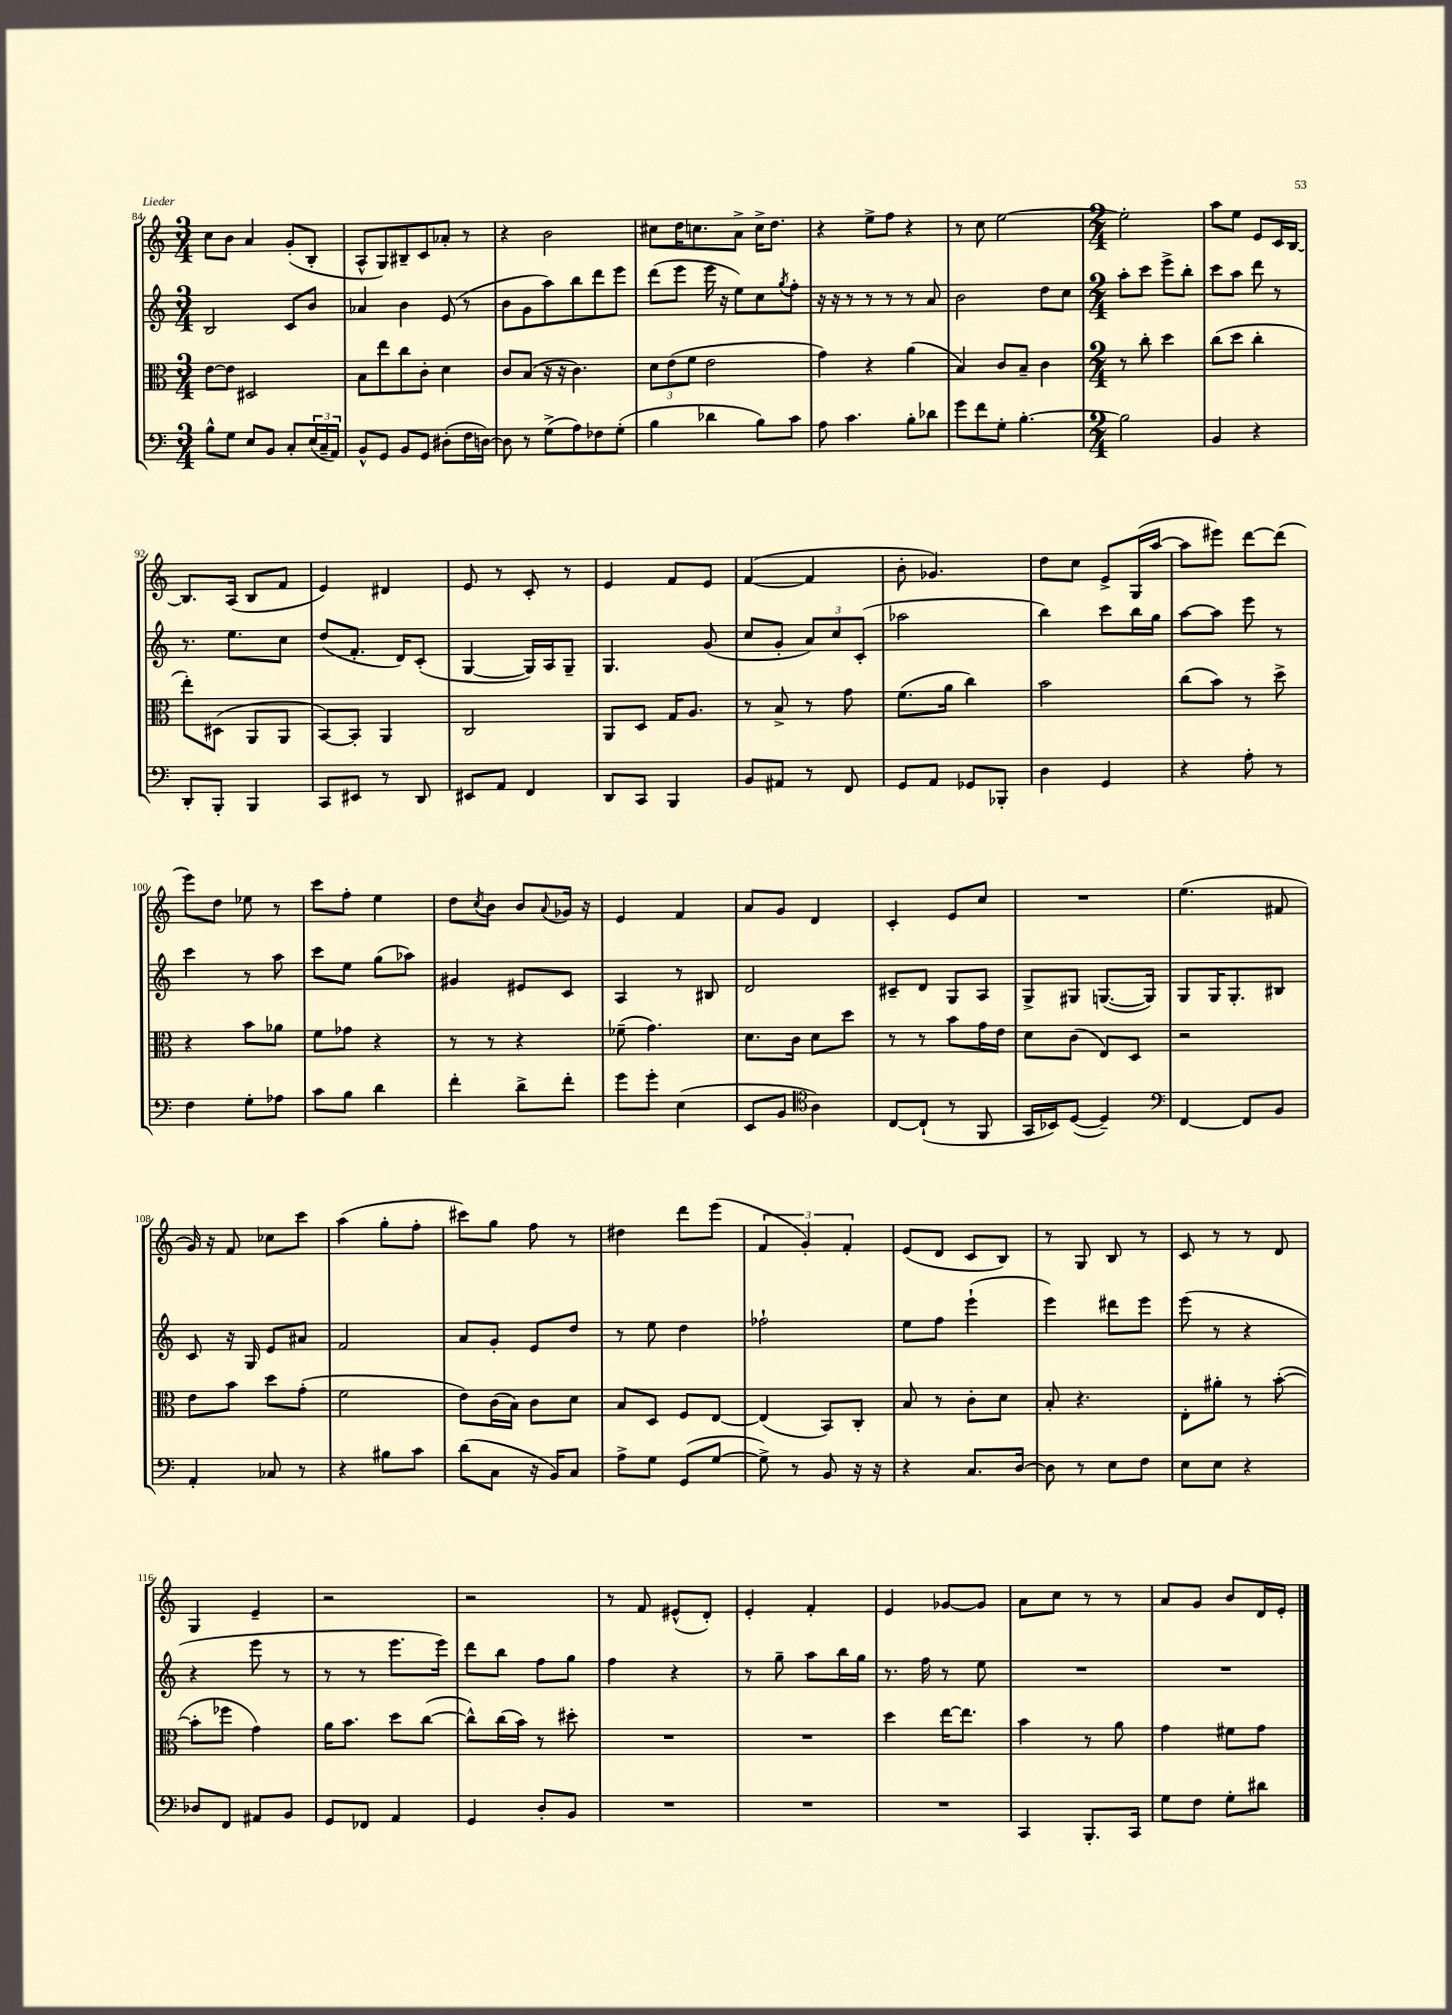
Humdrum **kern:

**kern	**kern	**kern	**kern
*staff4	*staff3	*staff2	*staff1
*clefF4	*clefC3	*clefG2	*clefG2
*k[]	*k[]	*k[]	*k[]
*M3/4	*M3/4	*M3/4	*M3/4
8B^^	[8e	2B	8cc
8G	8e]	.	8b
8E	2D#	.	4a
8BB	.	.	.
8C'	.	8c	(8g'
(24E	.	8b	8B'
24C~	.	.	.
24AA)	.	.	.
=	=	=	=
8BB^^	8B	4a-	8A^^
8GG	8ee	.	8G)
8BB	8cc	4b	8B#~
8GG	8c'	.	8c
(8D#'	4d	(8e	8a-'
16F	.	8r	8r
[16D)	.	.	.
=	=	=	=
8D]	8c	8b	4r
8r	(8B	8g	.
(8G^	16r	8aa)	2b
.	16r	.	.
8A)	4.c)	8bb	.
8F-	.	8ddd	.
(8G'	.	8eee	.
=	=	=	=
4B	12d	(8ddd	8cc#
.	(12e	.	.
.	.	8eee	16dd
.	12f	.	.
.	.	.	8.cc
4d-	2e	16eee	.
.	.	16r	.
.	.	8ee)	8a^
8B)	.	8cc	16cc^
.	.	.	8.dd
.	.	8qgg	.
8c	.	8ff'	.
=	=	=	=
8A	4g)	16r	4r
.	.	16r	.
4.c	.	8r	.
.	4r	8r	8ee^
.	.	8r	8ff
8B'	(4a	8r	4r
8d-	.	8a	.
=	=	=	=
8g	4B)	2b	8r
8f	.	.	8cc
8G'	8c	.	[2ee
[4.B'	8B~	.	.
.	4c	8dd	.
.	.	8cc	.
=	=	=	=
*M2/4	*M2/4	*M2/4	*M2/4
2B]	8r	8aa'	2ee']
.	8cc'	8ccc	.
.	4dd	8eee^	.
.	.	8bb'	.
=	=	=	=
4BB	(8cc	8ccc	8aa
.	8dd	8aa	8ee
4r	4cc'	8ddd	8e
.	.	8r	16c
.	.	.	[16B
=	=	=	=
8DD'	8ee')	8.r	8.B]
8BBB'	(8D#	.	.
.	.	8.ee	(16A
4BBB	8AA	.	8B
.	8AA	8cc	8f
=	=	=	=
8CC	[8BB)	(8dd	4e)
8EE#	8BB']	8.f'	.
8r	4AA	.	4d#
.	.	16d)	.
8DD	.	(8c'	.
=	=	=	=
8EE#	2C	[4G	8e
8AA	.	.	8r
4FF	.	16G])	8c'
.	.	16A	.
.	.	8G~	8r
=	=	=	=
8DD	8AA	4.G	4e
8CC	8D	.	.
4BBB	16G	.	8f
.	8.A	.	.
.	.	(8g	8e
=	=	=	=
8BB	8r	8cc	([4f
8AA#	8B^	8g'	.
8r	8r	12a)	4f]
.	.	12cc	.
8FF	8g	.	.
.	.	(12c'	.
=	=	=	=
8GG	(8.f	2aa-	8b'
8AA	.	.	4.g-)
.	16a	.	.
8GG-	4cc)	.	.
8BBB-'	.	.	.
=	=	=	=
4D	2b	4bb)	8dd
.	.	.	8cc
4GG	.	8ccc	8e^
.	.	16bb	(16G
.	.	16gg	[16aa
=	=	=	=
4r	(8cc	[8aa	8aa]
.	8b)	8aa]	8eee#)
8A'	8r	8eee	[8ddd
8r	8dd^	8r	(8ddd]
=	=	=	=
4F	4r	4ccc	8eee)
.	.	.	8dd
8G'	8b	8r	8ee-
8A-	8a-	8aa	8r
=	=	=	=
8c	8f	8ccc	8ccc
8B	8g-	8ee	8ff'
4d	4r	(8gg	4ee
.	.	8aa-)	.
=	=	=	=
4f'	8r	4g#	8dd
.	.	.	8qcc
.	8r	.	8b
8d^	4r	8e#	8b
.	.	.	8qqa
8f'	.	8c	16g-
.	.	.	16r
=	=	=	=
8g	(8f-~	4A	4e
8g'	4.g)	.	.
(4E	.	8r	4f
.	.	8B#	.
=	=	=	=
8EE	8.d	2d	8a
8BB	.	.	8g
.	16c	.	.
*clefC4	*	*	*
4A)	8d	.	4d
.	8dd	.	.
=	=	=	=
[8C	8r	8c#~	4c'
(8C`]	8r	8d	.
8r	8b	8G	8e
8FF	16g	8A	8cc
.	16e	.	.
=	=	=	=
16GG	8d	8G^	2r
16BB-)	.	.	.
([8D	(8c	8G#	.
4D~])	8E)	([8.G	.
.	8D	.	.
.	.	16G])	.
=	=	=	=
*clefF4	*	*	*
[4FF	2r	8G	(4.ee
.	.	16G	.
.	.	8.G'	.
8FF]	.	.	.
8BB	.	8B#	8f#
=	=	=	=
4AA'	8e	8c	16g)
.	.	.	16r
.	8b	16r	8f
.	.	16G	.
8C-	8dd	8e	8cc-
8r	(8g'	8a#	8ccc
=	=	=	=
4r	2f	2f	(4aa
8B#	.	.	8gg'
8c	.	.	8ff'
=	=	=	=
(8d	8e)	8a	8ccc#)
8C	(16c	8g'	8gg
.	16B)	.	.
16r	8c	8e	8ff
16BB)	.	.	.
8C	8d	8dd	8r
=	=	=	=
8A^	8B	8r	4dd#
8G	8D	8ee	.
(8GG	8F	4dd	8ddd
[8G	[8E	.	(8eee
=	=	=	=
8G^])	(4E]	2ff-`	6f
8r	.	.	.
.	.	.	6g')
8BB	8BB)	.	.
.	.	.	6f'
16r	8C'	.	.
16r	.	.	.
=	=	=	=
4r	8B	8ee	(8e
.	8r	8ff	8d
8.C	8c'	(4eee`	8c
.	8d	.	8B)
[16D	.	.	.
=	=	=	=
8D]	8B'	4eee)	8r
8r	4.r	.	8G
8E	.	8ddd#	8B
8F	.	8eee	8r
=	=	=	=
8E	8E'	(8eee	8c
8E	8a#'	8r	8r
4r	8r	4r	8r
.	([8b'	.	8d
=	=	=	=
8D-	8b']	4r	4G
8FF	8ff-	.	.
8AA#	4g)	8eee	4e~
8BB	.	8r	.
=	=	=	=
8GG	16a	8r	2r
.	8.b	.	.
8FF-	.	8r	.
4AA	8dd	8.eee	.
.	([8cc	.	.
.	.	16eee)	.
=	=	=	=
4GG	8cc^^])	8ddd	2r
.	(16cc	8bb	.
.	16b)	.	.
8D'	8r	8ff	.
8BB	8dd#'	8gg	.
=	=	=	=
2r	2r	4ff	8r
.	.	.	8f
.	.	4r	(8e#^^
.	.	.	8d')
=	=	=	=
2r	2r	8r	4e'
.	.	8gg~	.
.	.	8aa	4f'
.	.	16bb	.
.	.	16gg	.
=	=	=	=
2r	4dd	8.r	4e
.	.	16ff	.
.	[16ee	8r	[8g-
.	8.ee]	.	.
.	.	8ee	8g-]
=	=	=	=
4CC	4b	2r	8a
.	.	.	8cc
8.BBB'	8r	.	8r
.	8a	.	8r
16CC	.	.	.
=	=	=	=
8G	4g	2r	8a
8F	.	.	8g
8G'	8f#	.	8b
8d#	8g	.	16d
.	.	.	16e'
==	==	==	==
*-	*-	*-	*-
